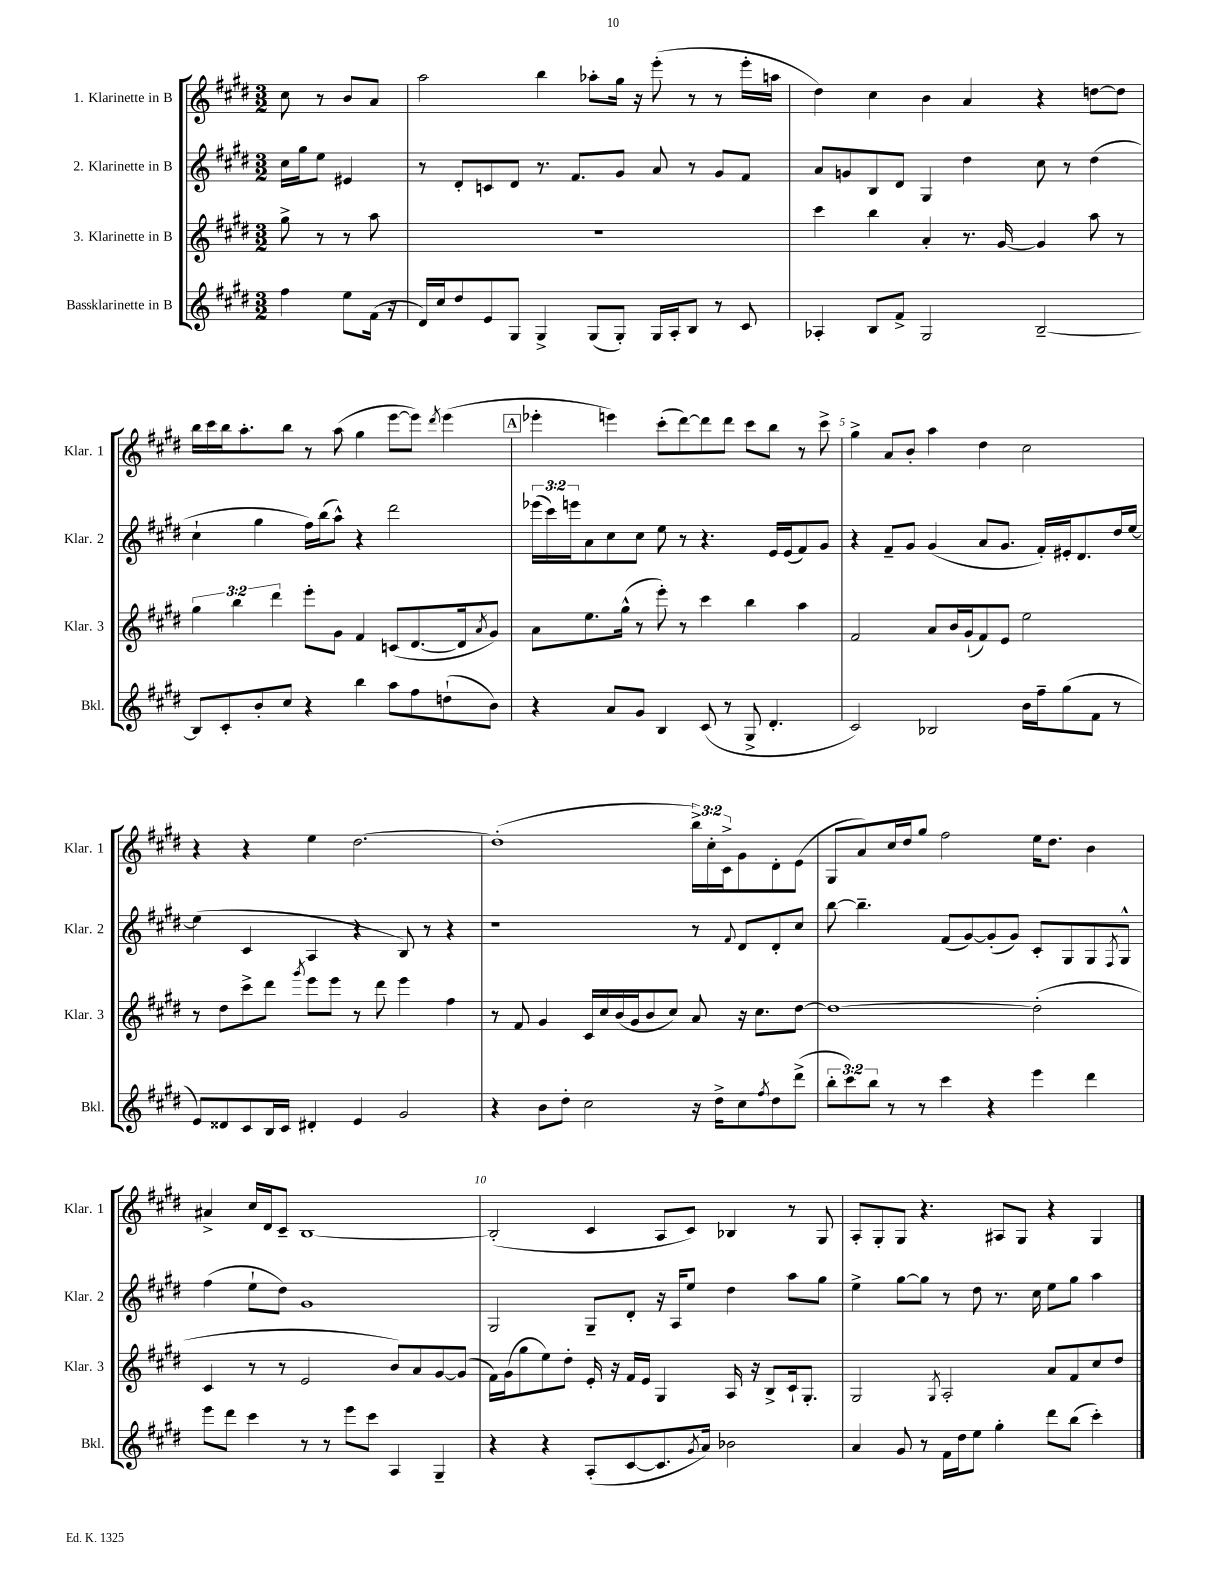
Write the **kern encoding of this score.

**kern	**kern	**kern	**kern
*staff4	*staff3	*staff2	*staff1
*clefG2	*clefG2	*clefG2	*clefG2
*k[f#c#g#d#]	*k[f#c#g#d#]	*k[f#c#g#d#]	*k[f#c#g#d#]
*M3/2	*M3/2	*M3/2	*M3/2
4ff#\	8gg#^\	16cc#\LL	8cc#\
.	.	16gg#\J	.
.	8r	8ee\J	8r
8ee\L	8r	4e#/	8b/L
(16f#\Jk	8aa\	.	8a/J
16r	.	.	.
=	=	=	=
16d#/LL)	1.r	8r	2aa\
16cc#/J	.	.	.
8dd#/	.	8d#'/L	.
8e/	.	8c/	.
8G#/J	.	8d#/J	.
4G#^/	.	8.r	4bb\
.	.	8.f#/L	.
(8G#/L	.	.	8aa-'\L
8G#'/J)	.	8g#/J	16gg#\Jk
.	.	.	16r
16G#/LL	.	8a/	(8eee'\
16A'/J	.	.	.
8B/J	.	8r	8r
8r	.	8g#/L	8r
8c#/	.	8f#/J	16eee'\LL
.	.	.	16aa\JJ
=	=	=	=
4A-'/	4ccc#\	8a/L	4dd#\)
.	.	8g/	.
8B/L	4bb\	8B/	4cc#\
8f#^/J	.	8d#/J	.
2G#/	4a'/	4G#/	4b\
.	8.r	4dd#\	4a/
.	[16g#/	.	.
[2B~/	4g#/]	8cc#\	4r
.	.	8r	.
.	8aa\	(4dd#\	[8dd\L
.	8r	.	8dd\]J
=	=	=	=
8B/]L	6gg#\	4cc#`\	16bb\LL
.	.	.	16ccc#\
8c#'/	.	.	16bb\J
.	6bb\	.	.
.	.	.	8.aa'\
8b'/	.	4gg#\	.
.	6ddd#\	.	.
8cc#/J	.	.	8bb\J
4r	8eee'\L	16ff#\LL)	8r
.	.	(16bb\J	.
.	8g#\J	8aa^^\J)	(8aa\
4bb\	4f#/	4r	4gg#\
8aa\L	(8c/L	2ddd#\	[8eee\L
8ff#\	[8.d#/	.	8eee\]J)
.	.	.	8qddd#/
(8dd`\	.	.	(4eee\
.	16d#/]k	.	.
.	8qa/	.	.
8b\J)	8g#/J)	.	.
=	=	=	=
4r	8a\L	(24eee-\LL	4eee-'\
.	.	24ccc#\)	.
.	.	24eee\J	.
.	8.ee\	8a\	.
8a/L	.	8cc#\	4eee\)
.	(16gg#^^\Jk	.	.
8g#/J	8r	8cc#\J	.
4B/	8eee'\)	8ee\	(8ccc#'\L
.	8r	8r	[8ddd#\)
(8c#/	4ccc#\	4.r	8ddd#\]
8r	.	.	8ddd#\J
8G#^/	4bb\	.	8ccc#\L
4.d#'/	.	16e/LL	8bb\J
.	.	(16e/J	.
.	4aa\	8f#/)	8r
.	.	8g#/J	8ccc#^\
=	=	=	=
2c#/)	2f#/	4r	4gg#^\
.	.	8f#~/L	8a/L
.	.	8g#/J	8b'/J
2B-/	8a/L	(4g#/	4aa\
.	16b/L	.	.
.	(16g#`/J	.	.
.	8f#/)	8a/L	4dd#\
.	8e/J	8.g#/J	.
16b\LL	2ee\	.	2cc#\
16ff#~\J	.	16f#'/LL)	.
(8gg#\	.	16e#'/J	.
.	.	8.d#/	.
8f#\J	.	.	.
8r	.	16dd#/L	.
.	.	[16ee/JJ	.
=	=	=	=
8e/L)	8r	(4ee\]	4r
8d##/	8dd#\L	.	.
8c#/	8ccc#^\	4c#/	4r
16B/L	8ddd#\J	.	.
16c#/JJ	.	.	.
.	8qggg#/	.	.
4d#'/	8eee\L	4A/	4ee\
.	8eee\J	.	.
4e/	8r	4r	[2.dd#\
.	8ddd#\	.	.
2g#/	4eee\	8B/)	.
.	.	8r	.
.	4ff#\	4r	.
=	=	=	=
4r	8r	1r	(1dd#']
.	8f#/	.	.
8b\L	4g#/	.	.
8dd#'\J	.	.	.
2cc#\	16c#/LL	.	.
.	16cc#/	.	.
.	(16b/	.	.
.	16g#/J	.	.
.	8b/	.	.
.	8cc#/J)	.	.
16r	8a/	8r	24bb^\LL)
.	.	.	24cc#'\
16dd#^\LK	.	.	.
.	.	.	24c#^\J
.	.	8qqf#/	.
8cc#\	16r	8d#/L	8g#\
.	8.cc#\L	.	.
8qff#/	.	.	.
8dd#\	.	8d#'/	8d#'\
(8ddd#^\J	[8dd#\J	8cc#/J	(8e\J
=	=	=	=
12bb'\L	1dd#_	[8bb\	8G#/L
12ccc#\)	.	.	.
.	.	4.bb~\]	8a/)
12bb\J	.	.	.
8r	.	.	16cc#/L
.	.	.	16dd#/J
8r	.	.	8gg#/J
4ccc#\	.	(8f#/L	2ff#\
.	.	[8g#/)	.
4r	.	(8g#'/]	.
.	.	8g#/J)	.
4eee\	(2dd#'\]	8c#'/L	16ee\LK
.	.	.	8.dd#\J
.	.	8G#/	.
4ddd#\	.	8G#/	4b\
.	.	8qF#/	.
.	.	8G#^^/J	.
=	=	=	=
8eee\L	4c#/	(4ff#\	4a#^/
8ddd#\J	.	.	.
4ccc#\	8r	8ee`\L	16cc#/LL
.	.	.	16d#/J
.	8r	8dd#\J)	8c#~/J
8r	2e/	1g#	[1B
8r	.	.	.
8eee\L	.	.	.
8ccc#\J	.	.	.
4A/	8b/L)	.	.
.	8a/	.	.
4G#~/	[8g#/	.	.
.	(8g#/]J	.	.
=	=	=	=
4r	16f#\LL)	2G#/	(2B'/]
.	(16g#\J	.	.
.	8gg#\	.	.
4r	8ee\)	.	.
.	8dd#'\J	.	.
(8A'/L	16e'/	8G#~/L	4c#/
.	16r	.	.
[8c#/	16f#/LL	8d#'/J	.
.	16e/JJ	.	.
8.c#/]	4G#/	16r	8A/L
.	.	16A/LK	.
.	.	8ee/J	8c#/J)
8qg#/	.	.	.
16a/Jk)	.	.	.
2b-\	16A/	4dd#\	4B-/
.	16r	.	.
.	8B^/L	.	.
.	16c#`/k	8aa\L	8r
.	8.G#'/J	.	.
.	.	8gg#\J	8G#/
=	=	=	=
4a/	2G#/	4ee^\	8A'/L
.	.	.	8G#'/
8g#/	.	[8gg#\L	8G#/J
8r	.	8gg#\]J	4.r
.	8qG#/	.	.
16f#\LL	2A'/	8r	.
16dd#\J	.	.	.
8ee\J	.	8dd#\	.
4gg#'\	.	8.r	8A#/L
.	.	.	8G#/J
.	.	16cc#\	.
8ddd#\L	8a/L	8ee\L	4r
(8bb\J	8f#/	8gg#\J	.
4ccc#'\)	8cc#/	4aa\	4G#/
.	8dd#/J	.	.
==	==	==	==
*-	*-	*-	*-
